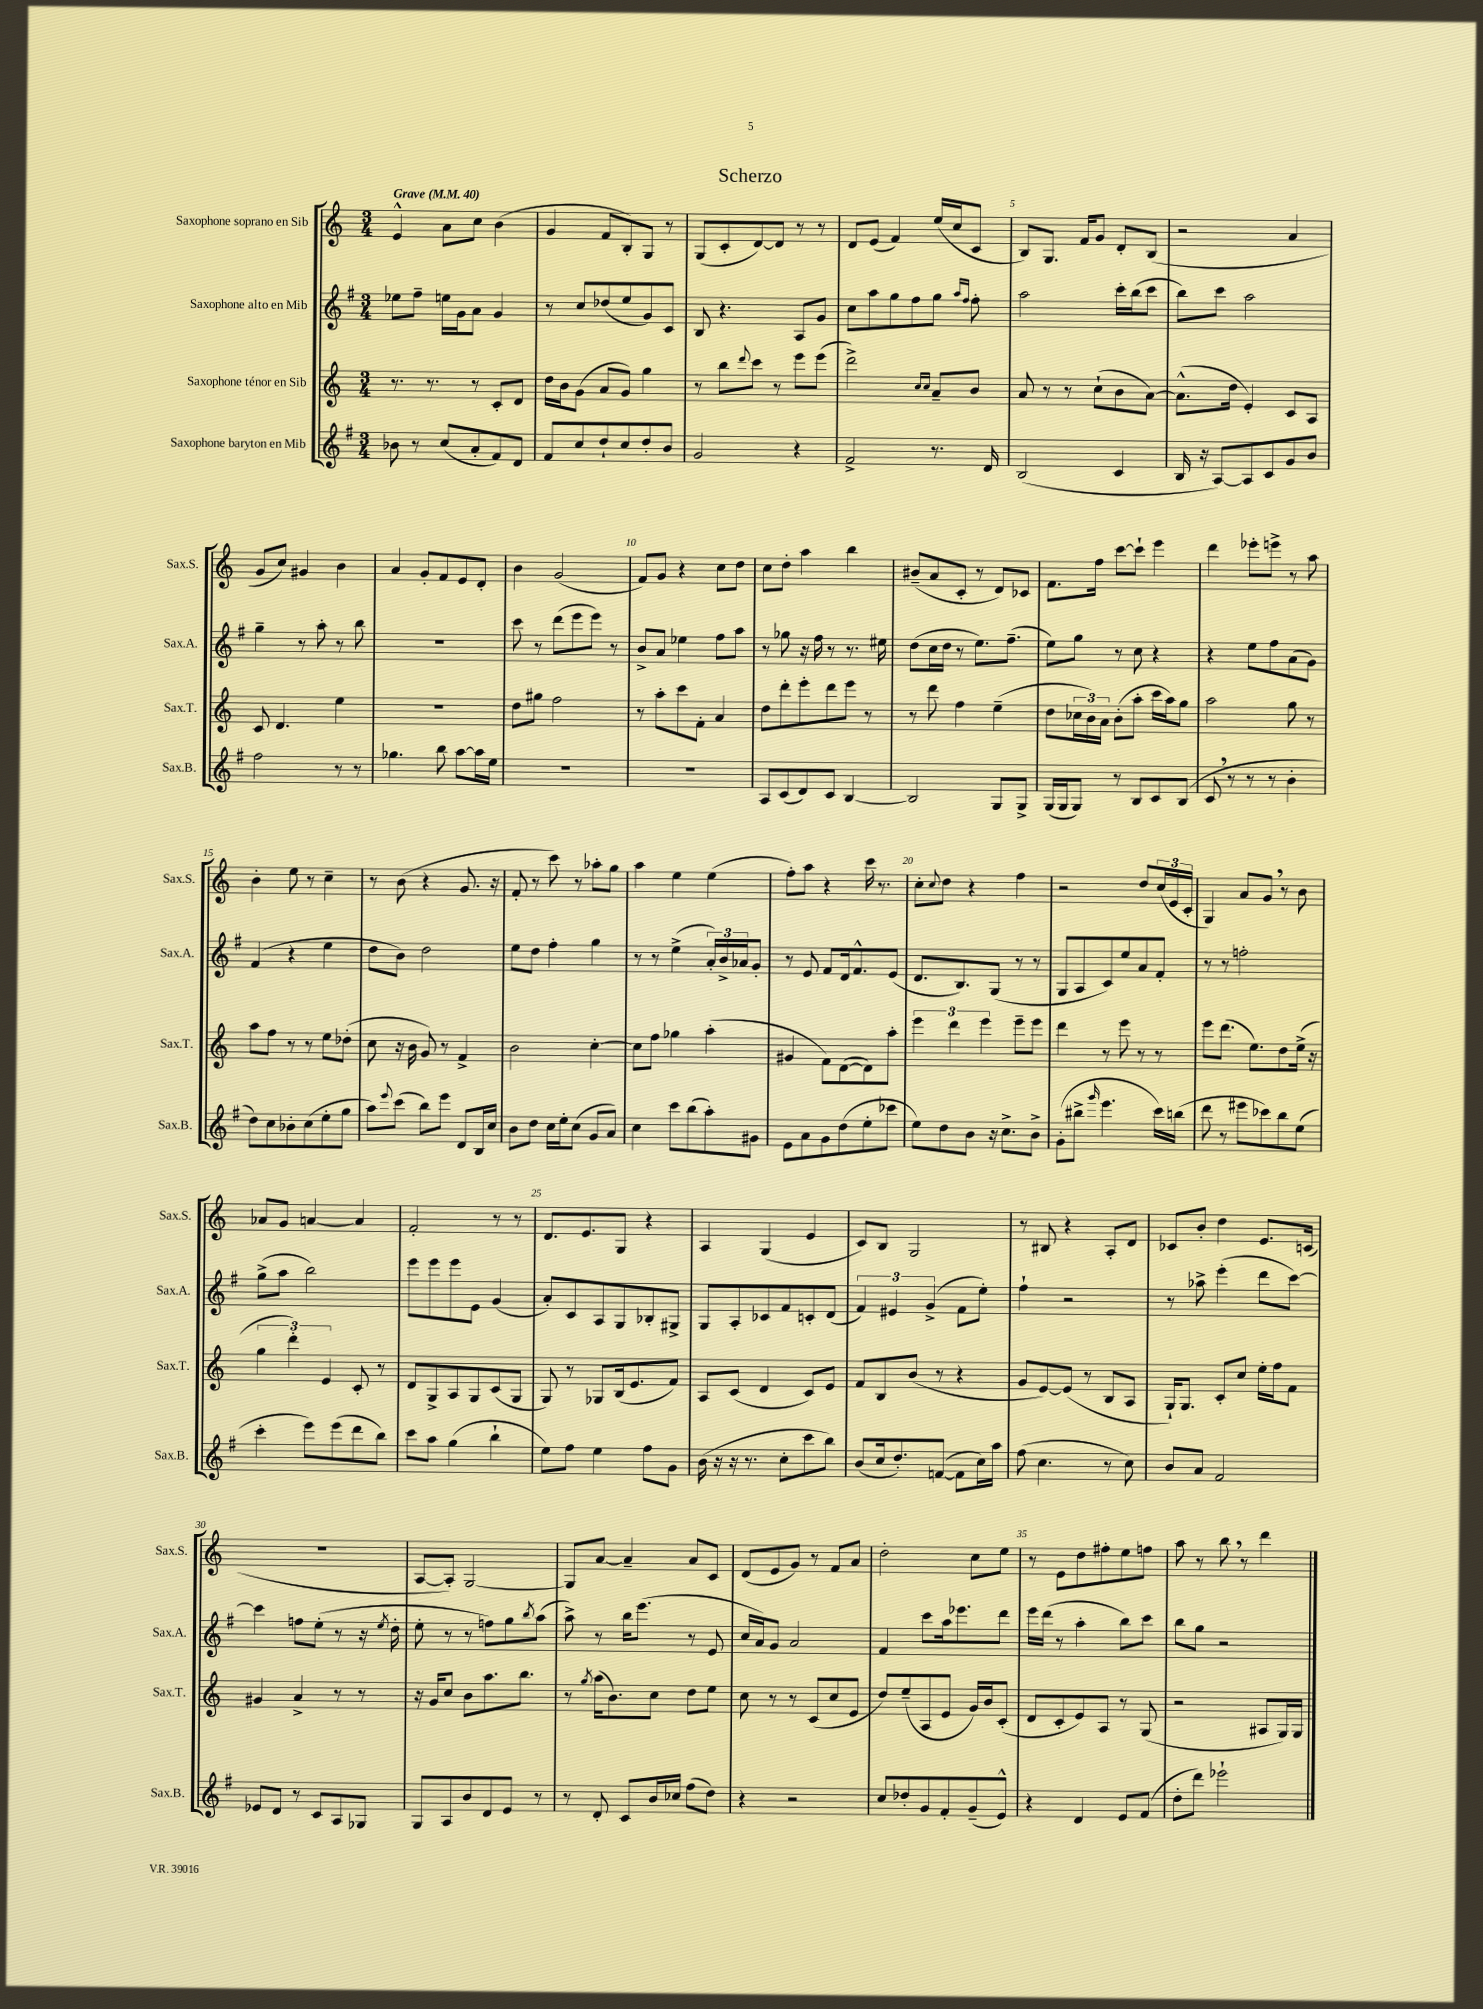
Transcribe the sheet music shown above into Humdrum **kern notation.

**kern	**kern	**kern	**kern
*staff4	*staff3	*staff2	*staff1
*clefG2	*clefG2	*clefG2	*clefG2
*k[f#]	*k[]	*k[f#]	*k[]
*M3/4	*M3/4	*M3/4	*M3/4
*MM40	*MM40	*MM40	*MM40
8b-	8.r	8ee-	4e^^
8r	.	8ff#~	.
.	8.r	.	.
(8cc	.	16ee	8a
.	.	16g	.
8a'	8r	8a	8cc
8f#)	8c'	4g	(4b
8d	8d	.	.
=	=	=	=
8f#	16dd	8r	4g
.	16b	.	.
8cc	(8g	8cc	.
8dd`	8a	(8dd-	8f
8cc	8g)	8ee	8B')
8dd'	4gg	8g)	8G
8b	.	8c	8r
=	=	=	=
2g	8r	8B	(8G
.	8bb	4.r	8c'
.	8qqddd	.	.
.	8ccc	.	[8d)
.	8r	.	8d]
4r	8eee	8A	8r
.	(8eee	8g	8r
=	=	=	=
2f#^	2ddd^)	8cc	8d
.	.	8aa	(8e
.	.	8gg	4f)
.	.	8ff#	.
.	16qqcc	.	.
.	16qqcc	.	.
8.r	8a~	8gg	(16ee
.	.	.	16cc
.	.	16qqaa	.
.	.	16qqff#	.
.	8b	8ff#'	8c
16d	.	.	.
=	=	=	=
(2B	8a	2aa	8B)
.	8r	.	8.G
.	8r	.	.
.	.	.	16f
.	(8cc`	.	8g
4c	8b	16ccc'	8d'
.	.	(16bb	.
.	[8a)	8ccc	(8B
=	=	=	=
16B	(8.a^^]	8bb)	2r
16r	.	.	.
[8A)	.	8ccc	.
.	16dd	.	.
8A]	4e')	2aa	.
8c	.	.	.
8g	8c	.	4a
8b	8A	.	.
=	=	=	=
2ff#	8c	4gg~	8g
.	4.d	.	8cc)
.	.	8r	4g#
.	.	8aa'	.
8r	4ee	8r	4b
8r	.	8bb	.
=	=	=	=
4.gg-	2.r	2.r	4a
.	.	.	8g'
8bb	.	.	8f
[8aa	.	.	8e
16aa]	.	.	8d'
16ee	.	.	.
=	=	=	=
2.r	8dd	8ccc	4b
.	8gg#	8r	.
.	2ff	(8ddd	(2g
.	.	8eee	.
.	.	8eee)	.
.	.	8r	.
=	=	=	=
2.r	8r	8b^	8f)
.	8aa'	8a	8g
.	8ccc	4ee-	4r
.	8f'	.	.
.	4a	8ff#	8cc
.	.	8aa	8dd
=	=	=	=
8A	8dd	8r	8cc
(8c	8ddd'	8gg-	8dd'
8d)	8eee'	16r	4aa
.	.	16ff#	.
8c	8ddd	8r	.
[4B	8eee	8.r	4bb
.	8r	.	.
.	.	16ee#	.
=	=	=	=
2B]	8r	(8dd	(8b#~
.	8ddd	16cc	8a
.	.	16dd	.
.	4ff	8r	8c'
.	.	8.ee)	8r
8G	(4ee~	.	8d)
.	.	(8.ff#~	.
8G^	.	.	8c-
=	=	=	=
(16G	8dd	8ee)	8.f
16G	.	.	.
8G)	24cc-	8gg	.
.	24b)	.	.
.	.	.	16ff
.	24a	.	.
8r	(8b'	8r	[8ccc
8B	8aa'	8cc	8ccc`]
8c	16ccc	4r	4eee
.	16aa)	.	.
(8B	8gg	.	.
=	=	=	=
8c	2aa	4r	4ddd
8r	.	.	.
8r	.	8ee	8eee-'
8r	.	8ff#	8eee^
4b'	8gg	(8a	8r
.	8r	8g)	8aa
=	=	=	=
8dd)	8aa	(4f#	4b'
8cc	8ff	.	.
8b-'	8r	4r	8ee
(8cc	8r	.	8r
8ee'	8ee	4ee	4cc~
8gg	(8dd-'	.	.
=	=	=	=
8aa)	8cc	8dd	8r
8qqeee	.	.	.
(8ccc	16r	8b)	(8b
.	16b	.	.
8bb)	8g)	2dd	4r
8eee	8r	.	.
8d	4f^	.	8.g
16B	.	.	.
16cc	.	.	16r
=	=	=	=
8b	2b	8ee	8f'
8dd	.	8dd	8r
16cc	.	4ff#'	8ccc)
16ee'	.	.	.
(8cc	.	.	8r
8g	[4cc'	4gg	8aa-'
8a)	.	.	8gg
=	=	=	=
4cc	8cc]	8r	4aa
.	8ff	8r	.
8ccc	4gg-	(4ee^	4ee
(8bb	.	.	.
8aa')	(4aa'	24a')	(4ee
.	.	24b^	.
.	.	24a-	.
8g#	.	8g'	.
=	=	=	=
8e	4g#	8r	8ff')
8a	.	8e	8aa
8g	8f)	8f#	4r
(8dd	([8d	16d	.
.	.	8.f#^^	.
8ee'	8d])	.	16ccc
.	.	.	8.r
8ccc-	8aa'	(8e	.
=	=	=	=
8ee)	6eee	8.d	8cc'
.	.	.	8qqcc
8dd	.	.	8dd
.	6ddd	.	.
.	.	8.B)	.
8b	.	.	4r
.	6eee	.	.
16r	.	(8G	.
8.cc^	.	.	.
.	8eee~	8r	4ff
8b^	8eee	8r	.
=	=	=	=
(8g'	4ddd	8G	2r
8bb#^	.	8A	.
16qqggg	.	.	.
4.eee	8r	8c)	.
.	8eee	8ee	.
.	8r	8a	8dd
16ccc)	8r	8f#'	(24cc
.	.	.	24e
(16bb	.	.	.
.	.	.	24c'
=	=	=	=
8ddd	8eee	8r	4G)
8r	(8.ddd	8r	.
8eee#	.	2ff'	8a
.	8.ee)	.	.
8ccc-)	.	.	8g
8bb	8dd	.	8r
(8ee	(16ee^	.	8b
.	16r	.	.
=	=	=	=
4ccc'	6gg	(8gg^	8a-
.	.	8aa	8g
.	6ddd')	.	.
8eee)	.	2bb)	[4a
.	6e	.	.
(8eee	.	.	.
8ddd	8c'	.	4a]
8bb)	8r	.	.
=	=	=	=
8ccc	8d	8eee	2f'
8aa	8G^	8eee	.
(4gg	8A	8eee	.
.	8G	8e	.
4bb`	(8c	(4g	8r
.	8G	.	8r
=	=	=	=
8ee)	8G)	8a')	8.d
8ff#	8r	8c	.
.	.	.	8.e
4ee	8G-	8A	.
.	(16B	8G	8G
.	8.e	.	.
8ff#	.	8B-'	4r
8g	8f)	8G#^	.
=	=	=	=
(16b	8A	8G	4A
16r	.	.	.
16r	(8c	8A'	.
8.r	.	.	.
.	4d	8c-	(4G
8cc'	.	8f#	.
8ccc	8c)	8c'	4e
8bb)	8e	(8d	.
=	=	=	=
(8b	8f	6f#)	8c)
16cc	8B	.	8B
.	.	6e#	.
8.dd')	.	.	.
.	(8b	.	2G
.	.	(6g^	.
([8f	8r	.	.
8f]	4r	8f#	.
16cc)	.	8ee')	.
16aa	.	.	.
=	=	=	=
(8ff#	8g	4ff#`	8r
4.cc	[8e)	.	8B#
.	(8e]	2r	4r
.	8r	.	.
8r	8B	.	8A'
8cc)	8A	.	8d
=	=	=	=
8b	16G`)	8r	8c-
.	8.G	.	.
8a	.	8aa-^	8b'
2f#	8c'	(4eee'	4dd
.	8cc	.	.
.	16ee'	8ddd	8.e
.	16ff	.	.
.	8f	[8ccc)	.
.	.	.	(16c
=	=	=	=
8e-	4g#	4ccc]	2.r
8d	.	.	.
8r	4a^	8ff	.
8c	.	(8ee'	.
8A	8r	8r	.
8G-	8r	16r	.
.	.	8qee	.
.	.	16dd'	.
=	=	=	=
8G	16r	8ee'	[8A
.	16g	.	.
8A	8cc	8r	8A'])
8b	8b	8r	[2G
8d	8.aa	8ff)	.
8e	.	8gg	.
.	8.bb	.	.
.	.	8qbb	.
8r	.	(8aa	.
=	=	=	=
8r	8r	8aa^)	8G]
.	8qgg	.	.
8d'	(16aa	8r	[8a
.	8.b)	.	.
8c	.	16bb	4a~]
.	.	(8.eee	.
16b	8cc	.	.
16cc-	.	.	.
(8ff#	8dd	8r	8a
8dd)	8ee	8e	8c
=	=	=	=
4r	8cc	16cc	(8d
.	.	16a)	.
.	8r	8g	8e
2r	8r	2a	8g)
.	(8c	.	8r
.	8cc	.	8f
.	8e	.	8a
=	=	=	=
8cc	8dd)	4f#	2dd'
8dd-'	(8ee~	.	.
8g	8A	8ccc	.
8f#'	8e	16aa	.
.	.	8.eee-	.
(8g~	16g)	.	8cc
.	16b	.	.
8e^^)	(8c'	8ddd	8ee
=	=	=	=
4r	8d	16eee	8r
.	.	(16ddd	.
.	8c'	8r	8e
4d	8e)	4aa'	8dd
.	8A	.	8ff#'
8e	8r	8bb)	8ee
(8f#	(8G	8ccc	8ff
=	=	=	=
8dd'	2r	8bb	8aa
8ddd)	.	8gg	8r
2eee-`	.	2r	8bb
.	.	.	8r
.	8A#	.	4ddd
.	16G)	.	.
.	16G	.	.
==	==	==	==
*-	*-	*-	*-
